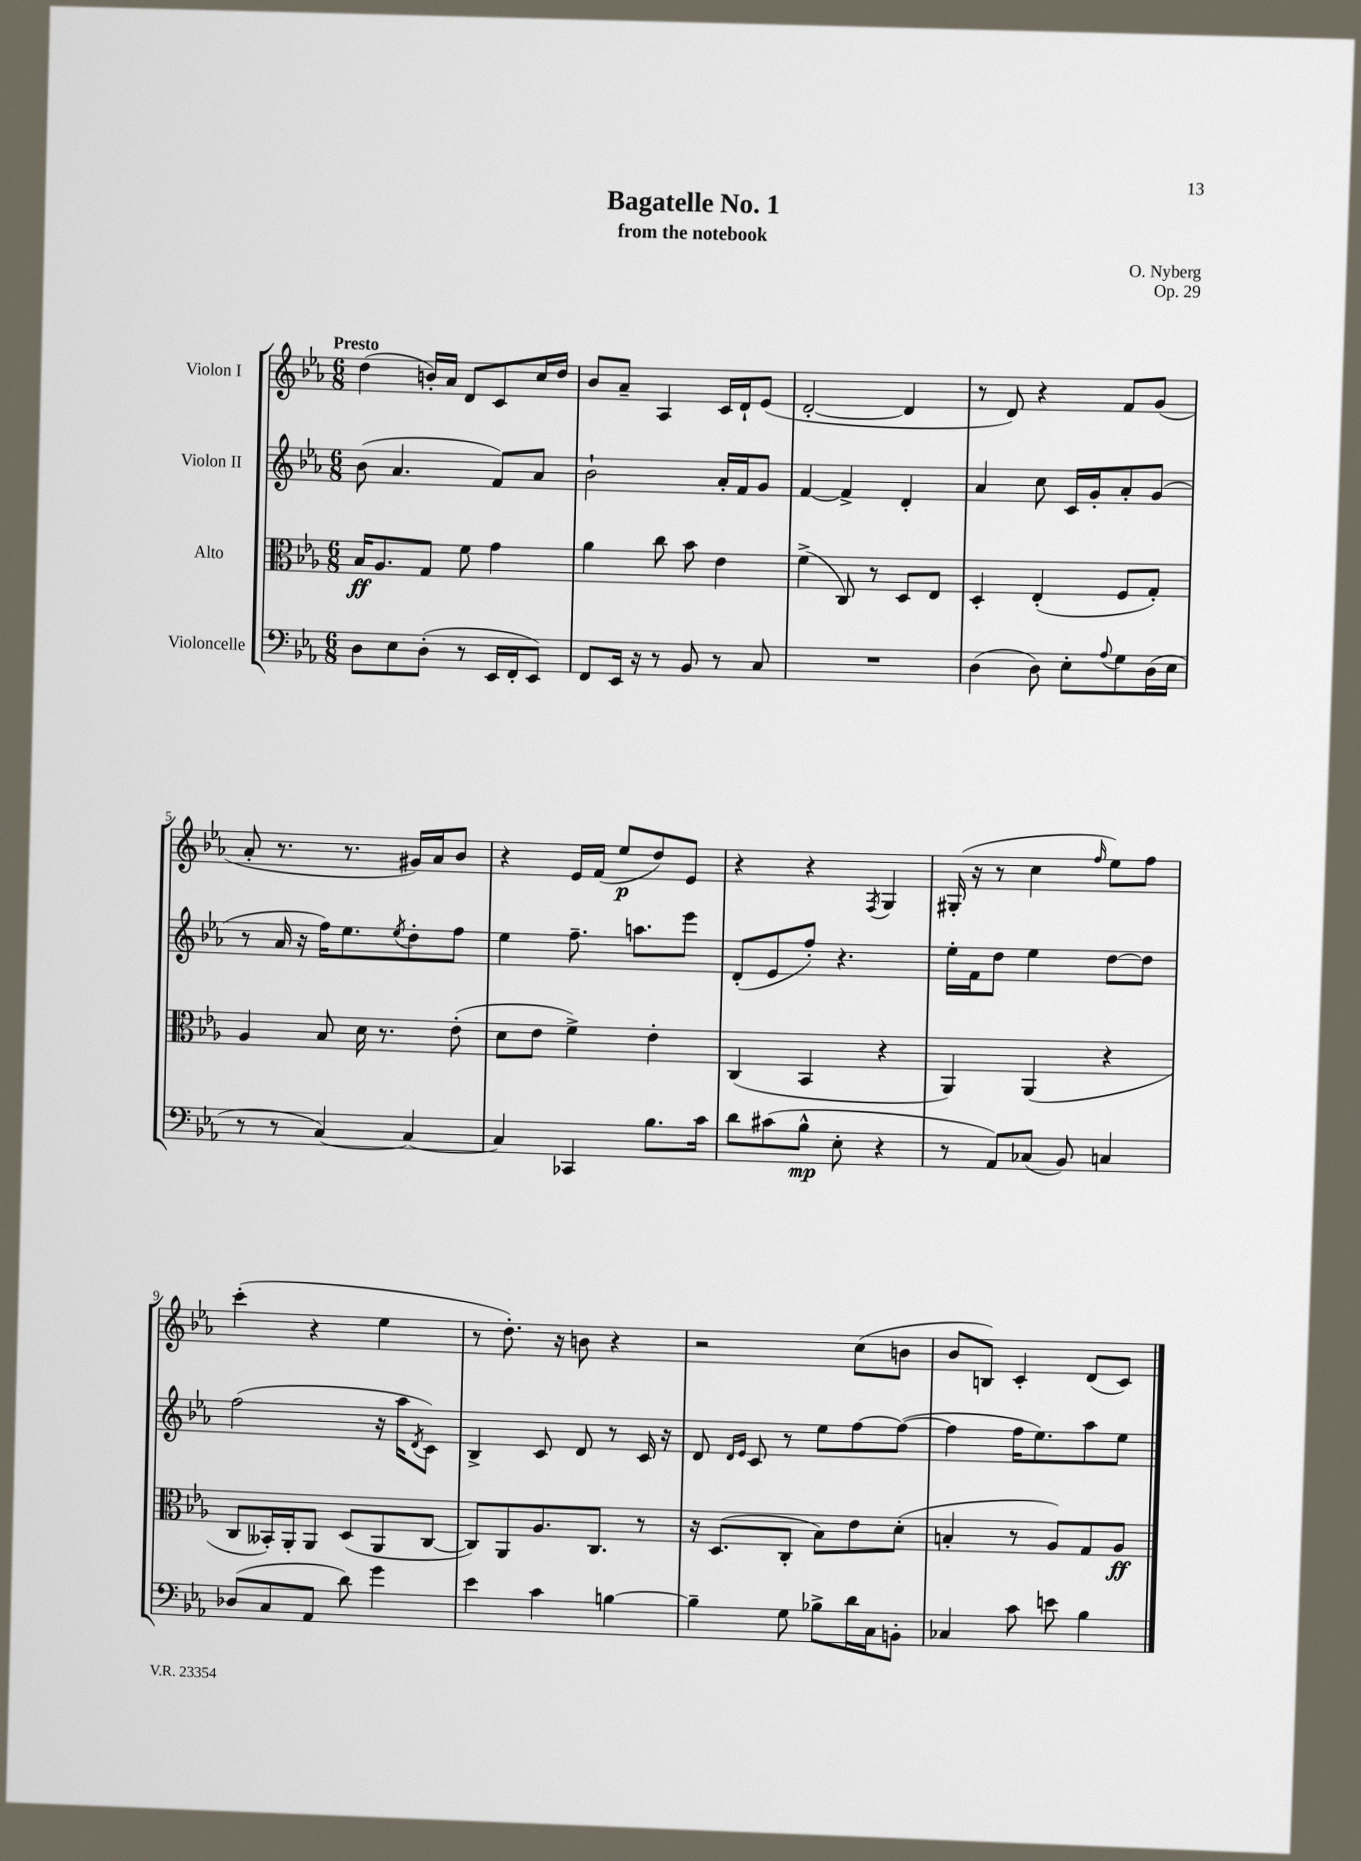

**kern	**dynam	**kern	**dynam	**kern	**kern	**dynam
*part4	*part4	*part3	*part3	*part2	*part1	*part1
*staff4	*staff4	*staff3	*staff3	*staff2	*staff1	*staff1
*I"Violoncelle	*	*I"Alto	*	*I"Violon II	*I"Violon I	*
*clefF4	*	*clefC3	*	*clefG2	*clefG2	*
*k[b-e-a-]	*	*k[b-e-a-]	*	*k[b-e-a-]	*k[b-e-a-]	*
*M6/8	*	*M6/8	*	*M6/8	*M6/8	*
=1	=1	=1	=1	=1	=1	=1
!	!	!	!	!	!LO:TX:a:B:t=Presto	!
8D\L	.	16B-/KL	ff	(8b-\	(4dd\	.
.	.	8.A-/	.	.	.	.
8E-\	.	.	.	4.a-/	.	.
(8D'\J	.	8G/J	.	.	16bn'/LL)	.
.	.	.	.	.	16a-/JJ	.
8r	.	8f\	.	.	8d/L	.
16EE-/LL	.	4g\	.	8f/L)	8c/	.
16FF'/J	.	.	.	.	.	.
8EE-/J)	.	.	.	8a-/J	16cc/L	.
.	.	.	.	.	16dd/JJ	.
=2	=2	=2	=2	=2	=2	=2
8FF/L	.	4a-\	.	2b-`\	8b-/L	.
16EE-/Jk	.	.	.	.	8a-~/J	.
16r	.	.	.	.	.	.
8r	.	8cc\	.	.	4A-/	.
8BB-/	.	8b-\	.	.	.	.
8r	.	4e-\	.	16a-'/LL	16c/LL	.
.	.	.	.	16f/J	16d`/J	.
8C/	.	.	.	8g/J	(8e-/J	.
=3	=3	=3	=3	=3	=3	=3
2.r	.	(4f^\	.	[4f/	[2d'/	.
.	.	8C/)	.	4f^/]	.	.
.	.	8r	.	.	.	.
.	.	8D/L	.	4d'/	4d/]	.
.	.	8E-/J	.	.	.	.
=4	=4	=4	=4	=4	=4	=4
(4D\	.	4D'/	.	4a-/	8r	.
.	.	.	.	.	8d/)	.
8D\)	.	(4E-'/	.	8cc\	4r	.
8E-'\L	.	.	.	16c/LL	.	.
.	.	.	.	16g'/J	.	.
8qqA-/	.	.	.	.	.	.
8G\	.	8F/L	.	8a-'/	8f/L	.
(16D\L	.	8G'/J)	.	(8g/J	(8g/J	.
16E-\JJ	.	.	.	.	.	.
!!LO:LB:g=z
=5	=5	=5	=5	=5	=5	=5
8r	.	4A-/	.	8r	8a-'/	.
8r	.	.	.	16a-/	8.r	.
.	.	.	.	16r	.	.
[4C/)	.	8B-/	.	16ff\KL)	.	.
.	.	.	.	8.ee-\	8.r	.
.	.	16d\	.	.	.	.
.	.	8.r	.	.	.	.
.	.	.	.	8qee-/	.	.
4C/_	.	.	.	8dd'\	16g#X/LL)	.
.	.	.	.	.	16a-/J	.
.	.	(8e-'\	.	8ff\J	8b-/J	.
=6	=6	=6	=6	=6	=6	=6
4C/]	.	8d\L	.	4ee-\	4r	.
.	.	8e-\J	.	.	.	.
4CC-X/	.	4f^\)	.	8.ff~\	16e-/LL	.
.	.	.	.	.	(16f/JJ	.
.	.	.	.	.	8ee-/L	p
.	.	.	.	8.aan\L	.	.
8.B-\L	.	4e-'\	.	.	8dd/)	.
.	.	.	.	8eee-\J	8e-/J	.
16c\Jk	.	.	.	.	.	.
=7	=7	=7	=7	=7	=7	=7
8d\L	.	(4C/	.	(8d'/L	4r	.
(8c#X\	.	.	.	8e-/	.	.
8B-^^\J	mp	4BB-/	.	8ff'/J)	4r	.
8E-'\	.	.	.	4.r	.	.
.	.	.	.	.	8qF/	.
4r	.	4r	.	.	4G/	.
=8	=8	=8	=8	=8	=8	=8
8r	.	4AA-/)	.	16ee-'\LL	(16G#X'/	.
.	.	.	.	16f\J	16r	.
8AA-/L)	.	.	.	8dd\J	8r	.
(8C-X/J	.	(4AA-/	.	4ee-\	4cc\	.
8BB-/)	.	.	.	.	.	.
.	.	.	.	.	16qqff/	.
4Cn/	.	4r	.	[8dd\L	8ee-\L)	.
.	.	.	.	8dd\J]	8ff\J	.
!!LO:LB:g=z
=9	=9	=9	=9	=9	=9	=9
(8D-X/L	.	8C/L	.	(2ff\	(4ccc'\	.
8C/	.	16BB--X'/L)	.	.	.	.
.	.	16AA-'/J	.	.	.	.
8AA-/J	.	8AA-/J	.	.	4r	.
8d\)	.	(8D/L	.	.	.	.
4g\	.	8AA-/	.	16r	4ee-\	.
.	.	.	.	16aa-\KL	.	.
.	.	.	.	8qd/	.	.
.	.	[8C/J	.	8c\J)	.	.
=10	=10	=10	=10	=10	=10	=10
4e-\	.	8C/L])	.	4B-^/	8r	.
.	.	8AA-/	.	.	8.dd'\)	.
4c\	.	8.A-/	.	8c/	.	.
.	.	.	.	.	16r	.
.	.	.	.	8d/	8bn\	.
.	.	8.C/J	.	.	.	.
[4Bn\	.	.	.	8r	4r	.
.	.	8r	.	16c/	.	.
.	.	.	.	16r	.	.
=11	=11	=11	=11	=11	=11	=11
4B~\]	.	16r	.	8d/	2r	.
.	.	(8.D/L	.	.	.	.
.	.	.	.	16qqd/LL	.	.
.	.	.	.	16qqe-/JJ	.	.
.	.	.	.	8c/	.	.
8G\	.	8C'/J	.	8r	.	.
8B-X^\L	.	8B-\L)	.	8ee-\L	.	.
16d\L	.	8e-\	.	[8ff\	(8cc\L	.
16C\J	.	.	.	.	.	.
8BBn'\J	.	(8d'\J	.	(8ff\J_	8bn\J	.
=12	=12	=12	=12	=12	=12	=12
4C-X/	.	4Bn'/	.	4ff\]	8b-/L	.
.	.	.	.	.	8Bn/J)	.
8c\	.	8r	.	16ff\KL	4c'/	.
.	.	.	.	8.ee-\)	.	.
8en\	.	8A-/L)	.	.	.	.
4B-\	.	8G/	.	8aa-\	(8d/L	.
.	.	8A-/J	ff	8ee-\J	8c/J)	.
==	==	==	==	==	==	==
*-	*-	*-	*-	*-	*-	*-
